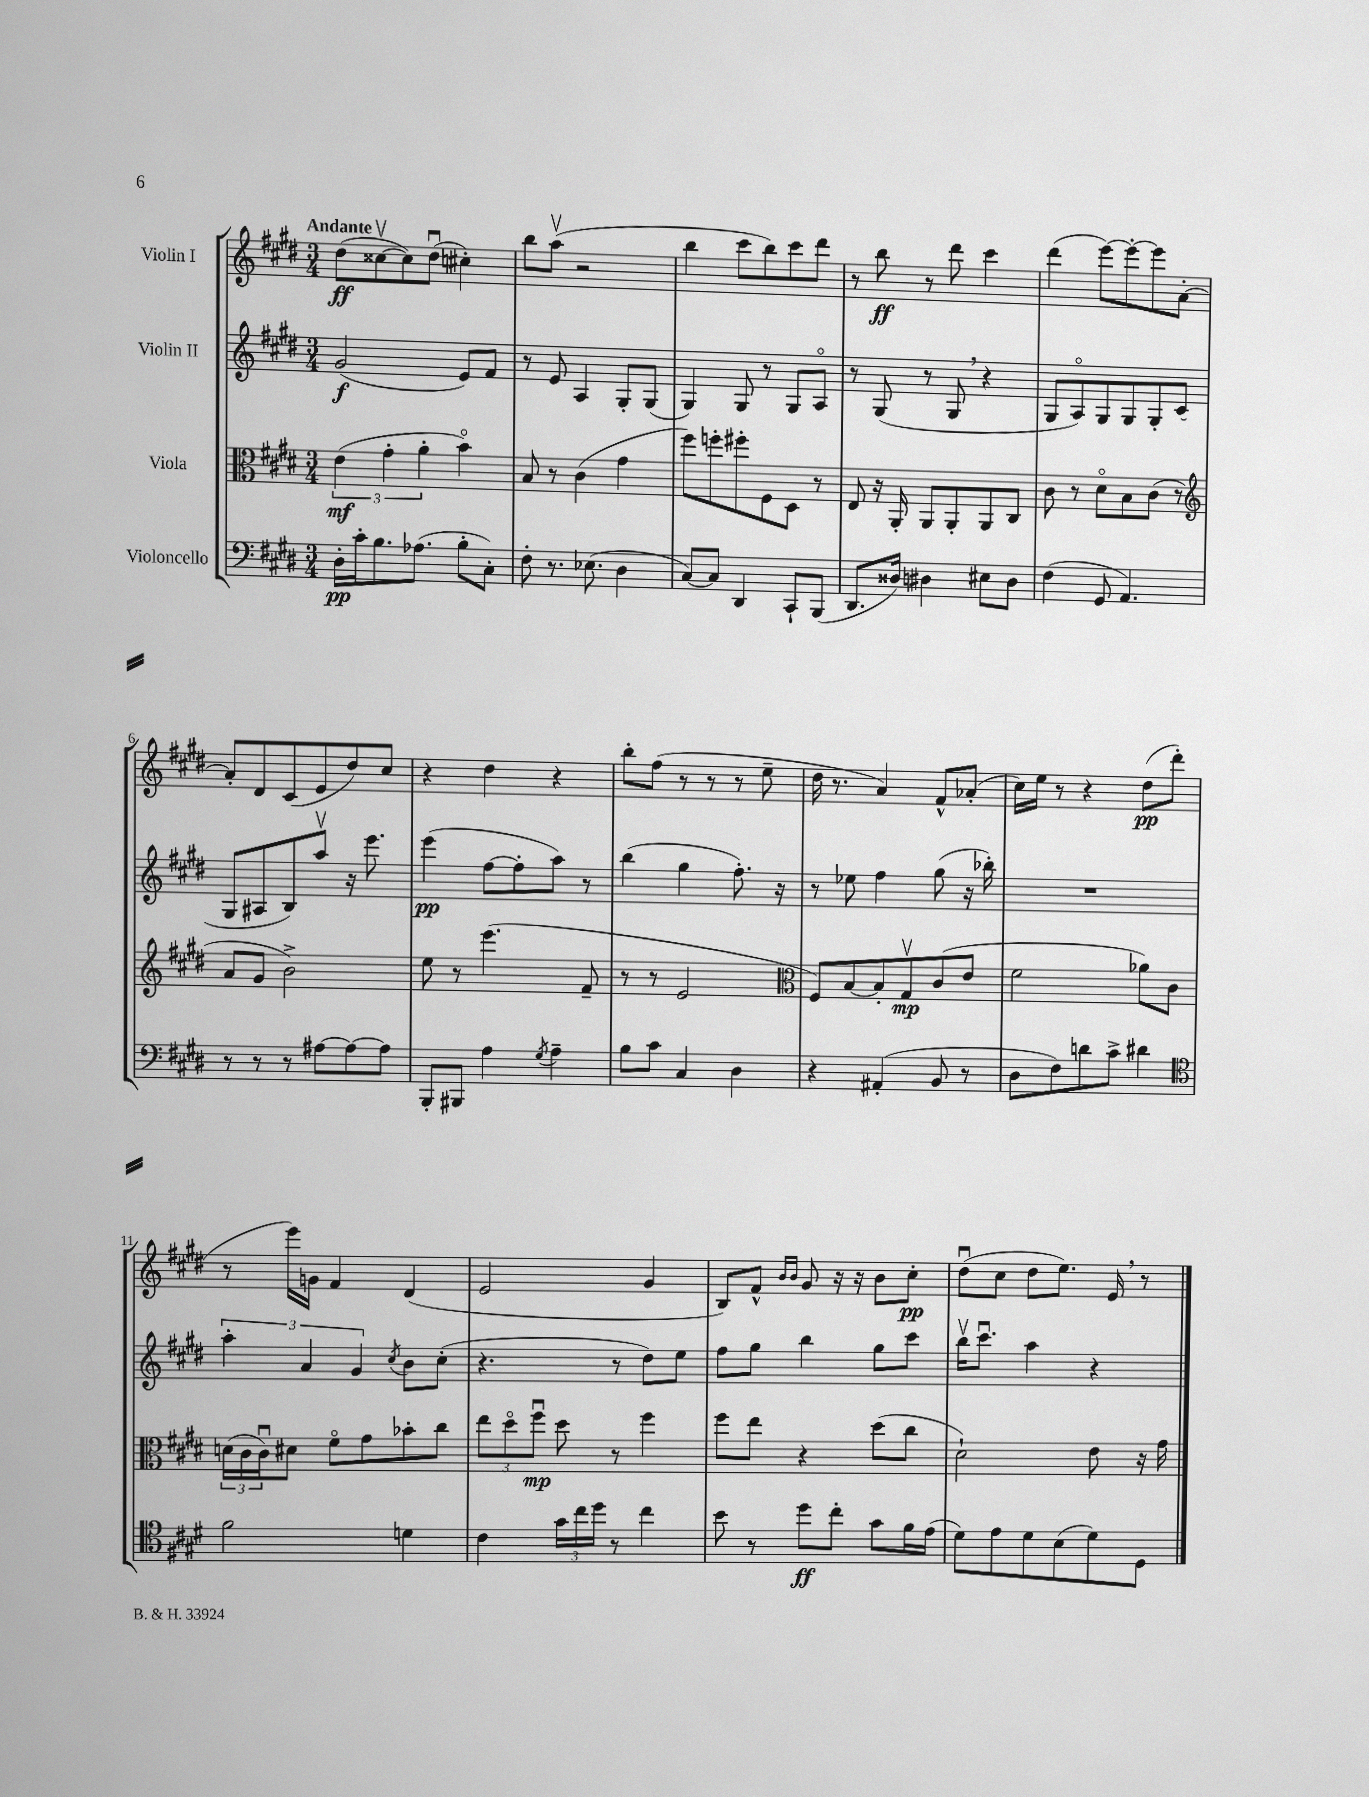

**kern	**kern	**kern	**kern
*staff4	*staff3	*staff2	*staff1
*clefF4	*clefC3	*clefG2	*clefG2
*k[f#c#g#d#]	*k[f#c#g#d#]	*k[f#c#g#d#]	*k[f#c#g#d#]
*M3/4	*M3/4	*M3/4	*M3/4
16D#'\LL	(6e\	(2g#/	(8dd#\L
16c#'\J	.	.	.
8.B\	.	.	[8cc##v\
.	6g#'\	.	.
.	.	.	8cc##\])
(8.A-\J	.	.	.
.	6a'\	.	.
.	.	.	(8dd#u\J
8B'\L	4bo\)	8e/L)	4cc#'\)
8C#'\J)	.	8f#/J	.
=	=	=	=
8F#'\	8B/	8r	8bb\L
8.r	8r	8e/	(8aav\J
.	(4c#\	4A/	2r
(8.E-\	.	.	.
4D#\	4g#\	8G#'/L	.
.	.	(8G#/J	.
=	=	=	=
[8C#/L)	8ff#\L)	4G#/)	4bb\
8C#/]J	8ff'\	.	.
4DD#/	8ff#'\	8G#/	8ccc#\L
.	8F#\	8r	8bb\)
8CC#`/L	8D#\J	8G#/L	8ccc#\
(8BBB/J	8r	8Ao/J	8ddd#\J
=	=	=	=
8.DD#/L	8E/	8r	8r
.	16r	(8G#/	8bb\
16D##/Jk)	16AA'/	.	.
4D#\	8AA/L	8r	8r
.	8AA'/	8G#/	8ddd#\
8E#\L	8AA/	4r	4ccc#\
8D#\J	8C#/J	.	.
=	=	=	=
(4F#\	8c#\	8G#/L	(4ddd#\
.	8r	8Ao/)	.
8GG#/	8d#o\L	8G#/	[8eee\L)
4.AA/)	8B\	8G#/	8eee'\_
.	(8c#\J	8G#'/	8eee\]
.	8r	(8c#/J	[8a'\J
=	=	=	=
*	*clefG2	*	*
8r	8a/L	8G#/L	8a'/]L
8r	8g#/J	8A#/	8d#/
8r	2b^\)	8B/)	(8c#/
[8A#\L	.	8aav/J	8e/
8A#\_	.	16r	8dd#/)
.	.	8.eee\	.
8A#\]J	.	.	8cc#/J
=	=	=	=
8BBB'/L	8ee\	(4eee\	4r
8BBB#/J	8r	.	.
4A\	(4.eee\	[8ff#\L	4dd#\
.	.	8ff#'\]	.
8qG#/	.	.	.
4A~\	.	8aa\J)	4r
.	8f#~/	8r	.
=	=	=	=
8B\L	8r	(4bb\	8bb'\L
8c#\J	8r	.	(8ff#\J
4C#/	2e/	4gg#\	8r
.	.	.	8r
4D#\	.	8.ff#'\)	8r
.	.	.	8ee~\
.	.	16r	.
=	=	=	=
*	*clefC3	*	*
4r	8F#/L)	8r	16dd#\
.	.	.	8.r
.	[8B/	8ee-\	.
(4AA#'/	8B'/]	4ff#\	4a/)
.	8G#v/	.	.
8BB/	(8c#/	(8gg#\	8f#^^/L
8r	8e/J	16r	(8a-'/J
.	.	16bb-'\)	.
=	=	=	=
8D#\L	2f#\	2.r	16cc#\LL)
.	.	.	16ee\JJ
8F#\)	.	.	8r
8d\	.	.	4r
8c#^\J	.	.	.
4d#\	8a-\L)	.	(8dd#\L
.	8c#\J	.	8ddd#'\J
=	=	=	=
*clefC4	*	*	*
2f#\	(24d\LL	6aa'\	8r
.	24c#\	.	.
.	24c#u\J)	.	.
.	8d#\J	.	16eee\LL)
.	.	6a/	.
.	.	.	16g\JJ
.	8f#o\L	.	4f#/
.	.	6g#/	.
.	8g#\	.	.
.	.	8qcc#/	.
4d\	8b-'\	8b\L	(4d#/
.	8cc#\J	(8cc#'\J	.
=	=	=	=
4c#\	12ee\L	4.r	2e/
.	12dd#o\	.	.
.	12ff#u\J	.	.
24g#\LL	8dd#\	.	.
24cc#\	.	.	.
24dd#\JJ	.	.	.
8r	8r	8r	.
4cc#\	4ff#\	8dd#\L)	4g#/
.	.	8ee\J	.
=	=	=	=
8b\	8ff#\L	8ff#\L	8B/L)
8r	8ee\J	8gg#\J	8f#^^/J
.	.	.	16qqb/LL
.	.	.	16qqb/JJ
8dd#\L	4r	4bb\	8g#/
8cc#'\J	.	.	16r
.	.	.	16r
8g#\L	(8dd#\L	8gg#\L	8b\L
16f#\L	8cc#\J	8ccc#\J	8cc#'\J
(16e\JJ	.	.	.
=	=	=	=
8d#\L)	2d#`\)	16bbv\LK	(8dd#u\L
.	.	8.ccc#u\J	.
8e\	.	.	8cc#\J
8d#\	.	4aa\	8dd#\L
(8B\	.	.	8.ee\J)
8d#\)	8e\	4r	.
.	.	.	16e/
8D#\J	16r	.	8r
.	16g#\	.	.
==	==	==	==
*-	*-	*-	*-
